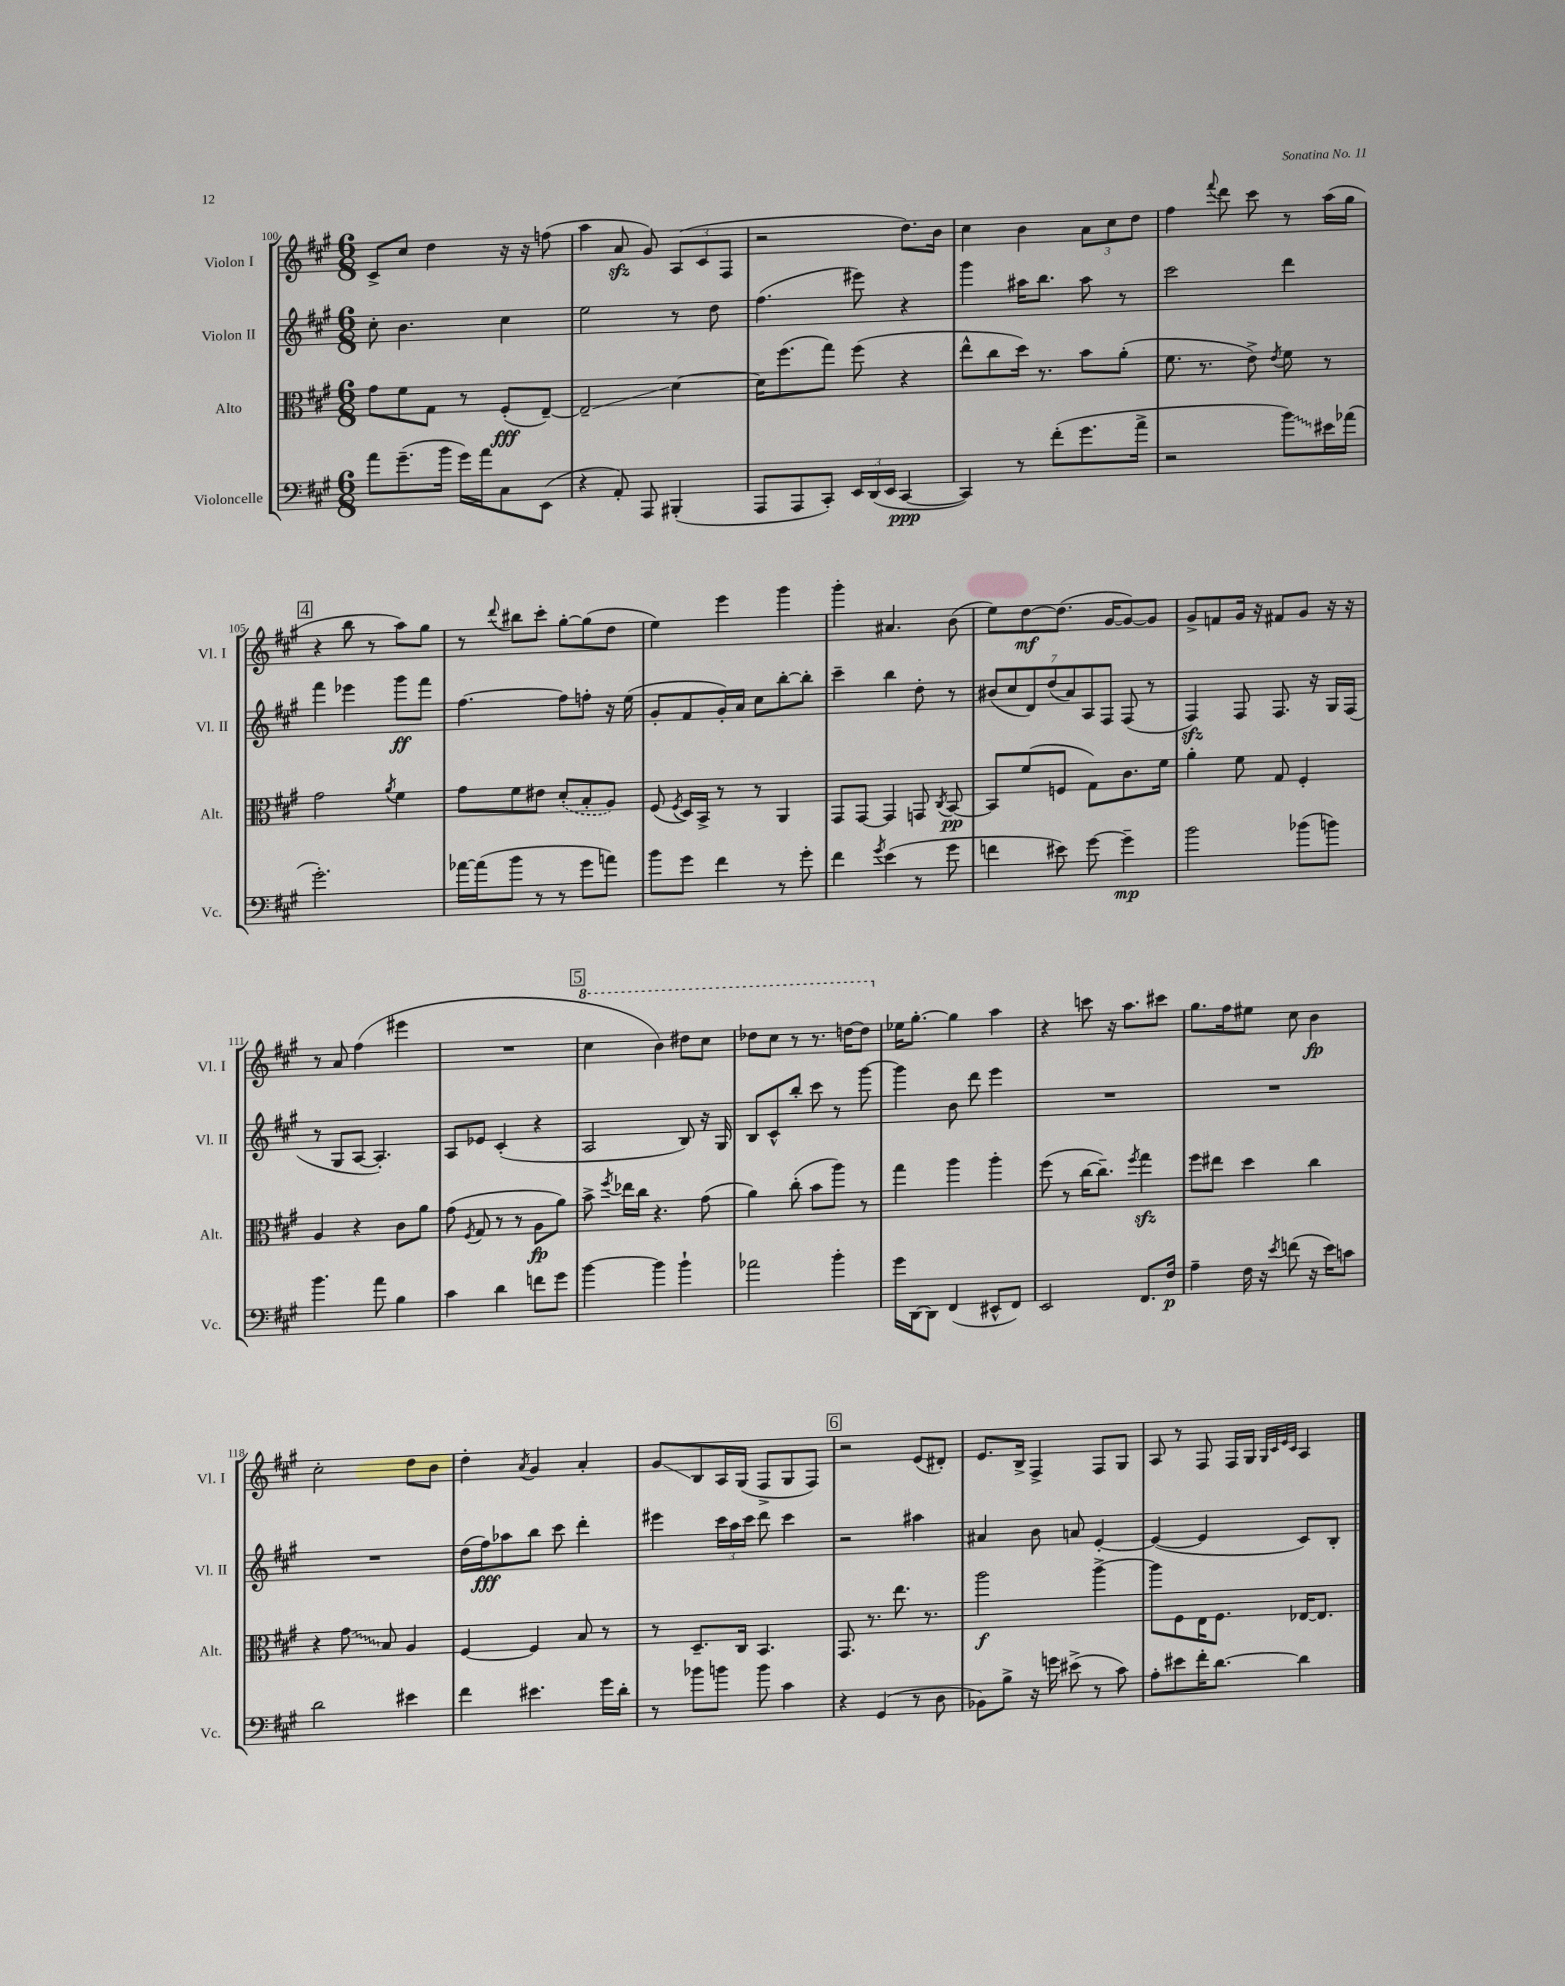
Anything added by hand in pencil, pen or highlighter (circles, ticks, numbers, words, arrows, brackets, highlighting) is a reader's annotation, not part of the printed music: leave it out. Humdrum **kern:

**kern	**kern	**kern	**kern
*staff4	*staff3	*staff2	*staff1
*clefF4	*clefC3	*clefG2	*clefG2
*k[f#c#g#]	*k[f#c#g#]	*k[f#c#g#]	*k[f#c#g#]
*M6/8	*M6/8	*M6/8	*M6/8
8a\L	8g#\L	8cc#'\	8c#^/L
(8.g#~\	8f#\	4.b\	8cc#/J
.	8G#\J	.	4dd\
16b\Jk	.	.	.
16g#\LL)	8r	.	.
16a\J	.	.	.
8C#\	(8F#'/L	4cc#\	16r
.	.	.	16r
(8EE\J	[8E~/J)	.	(8ff\
=	=	=	=
4r	2E~/]	2ee\	4aa\
8AA'/)	.	.	8a/
8AAA/	.	.	8g#/)
(4BBB#'/	[4d\	8r	(12A/L
.	.	.	12c#/
.	.	8dd\	.
.	.	.	12F#/J
=	=	=	=
8AAA/L	16d\]LK	(4.ff#\	2r
.	(8.ff#\	.	.
8AAA/	.	.	.
8CC#'/J)	8gg#\J)	.	.
24EE/LL	(8ff#\	8eee#\)	.
(24DD/	.	.	.
24EE/JJ	.	.	.
[4CC#/	4r	4r	8.dd\L)
.	.	.	16b\Jk
=	=	=	=
4CC#/])	8ee^^\L	4ggg#\	4cc#\
.	8cc#\	.	.
8r	16dd\Jk)	16aa#\LK	4b\
.	8.r	8.bb\J	.
(8f#'\L	.	.	.
8.g#\	8b\L	8aa#\	12a\L
.	.	.	12cc#\
.	(8a'\J	8r	.
.	.	.	12dd\J
16a^\Jk	.	.	.
=	=	=	=
2r	8.f#\	2ccc#\	4ff#\
.	8.r	.	.
.	.	.	8qqfff#/
.	.	.	8ddd\
.	8e^\)	.	8ccc#\
.	8qe/	.	.
8b\L)	8f#\	4ddd\	8r
16e#\L	8r	.	(16aa\LL
(16a-\JJ	.	.	16gg#\JJ
=	=	=	=
2.g#'\)	2g#\	4fff#\	4r
.	.	4eee-\	8bb\
.	.	.	8r
.	8qa/	.	.
.	4f#\	8ggg#\L	8aa\L)
.	.	8fff#\J	8gg#\J
=	=	=	=
[16a-\LL	8g#\L	[4.ff#\	8r
(16a-\]J	.	.	.
.	.	.	8qqddd/
8b\J	8f#\	.	8bb#\L
8r	8e#\J	.	8ccc#'\J
8r	(8d'/L	8ff#\]L	[8gg#'\L
8g#\L	8B'/	8ff'\J	(8gg#\]
8a\J)	8A/J)	16r	8dd\J
.	.	(16ee\	.
=	=	=	=
8b\L	(8F#/	8g#'/L	4ee\)
.	8qF#/	.	.
8g#\J	16D/LL)	8f#/	.
.	16BB^/JJ	.	.
4f#\	8r	16g#'/L)	4eee\
.	.	16a/JJ	.
.	8r	8cc#\L	.
8r	4AA/	[8bb'\	4ggg#\
8g#'\	.	8bb'\]J	.
=	=	=	=
4f#\	8GG#/L	4ccc#~\	4ggg#'\
.	[8GG#/J	.	.
8qg#/	.	.	.
(4e\	4GG#/]	4bb\	4.a#/
8r	8GG/	8dd'\	.
.	8qC#/	.	.
8g#\	[8BB/	8r	(8b\
=	=	=	=
4f\	8BB/]L	(14b#/L	8ee\L)
.	.	14cc#/	.
.	(8f#/	.	[8dd\
.	.	14d/)	.
.	.	(14dd/	.
8e#\)	8F/J	.	(8.dd\]J
.	.	14a/)	.
.	.	14A/	.
[8g#\	8G#\L)	.	.
.	.	14F#/J	.
.	.	.	[16g#/LK
4g#~\]	8.c#\	(8F#/	8g#/_)
.	.	8r	8g#/]J
.	16f#\Jk	.	.
=	=	=	=
2b\	4a'\	4F#/)	8g#^/L
.	.	.	8f/
.	8f#\	8F#/	16g#/Jk
.	.	.	16r
.	8G#/	8.F#/	8f#/L
(8b-\L	4F#'/	.	8g#/J
.	.	16r	.
8b\J)	.	16G#/LL	16r
.	.	(16F#/JJ	16r
=	=	=	=
4.b\	4A/	8r	8r
.	.	8G#/L	8a/
.	4r	[8A/J	(4ff#\
8a\	.	4.A'/])	.
4B\	8c#\L	.	4eee#\
.	8a\J	.	.
=	=	=	=
4c#\	(8g#\	8A/L	2.r
.	8qF#/	.	.
.	8G#/	8e-/J	.
4d\	8r	(4c#'/	.
.	8r	.	.
8f\L	8A\L	4r	.
8g#\J	8a\J)	.	.
=	=	=	=
[4b\	8b^\	2A/	4ccc#\
.	8qff#/	.	.
.	16ee-\LL	.	.
.	16cc#\JJ	.	.
4b\]	4.r	.	4bb\)
4b`\	.	8B/)	8ddd#\L
.	(8g#\	16r	8ccc#\J
.	.	16G#/	.
=	=	=	=
2a-\	4a\)	8B/L	8ddd-\L
.	.	8c#^^/	8ccc#\J
.	(8cc#'\	8bb'/J	8r
.	8b\L	8ccc#\	8.r
4b'\	8aa\J)	8r	.
.	.	.	[16ddd\LK
.	8r	[8ggg#\	8ddd\]J
=	=	=	=
16g#\LL	4gg#\	4ggg#\]	16ee-\LK
[16DD\J	.	.	[8.gg#'\J
8DD\]J	.	.	.
(4FF#/	4aa\	8b\	4gg#\]
.	.	8ddd\	.
8EE#^^/L	4aa'\	4eee\	4aa\
8FF#/J)	.	.	.
=	=	=	=
2EE/	(8ff#\	2.r	4r
.	8r	.	.
.	[16cc#\LK	.	8ccc\
.	8.cc#~\]J)	.	.
.	.	.	16r
.	.	.	8.aa\L
.	8qff#/	.	.
8.FF#/L	4gg#\	.	.
.	.	.	8ccc#\J
16F#/Jk	.	.	.
=	=	=	=
4A~\	8ff#\L	2.r	8.gg#\L
.	8ee#\J	.	.
.	.	.	16ff#\k
16F#\	4dd\	.	8ee#\J
16r	.	.	.
8qe/	.	.	.
(8f\	.	.	8cc#\
16r	4cc#\	.	4b\
16e\LK)	.	.	.
8c\J	.	.	.
=	=	=	=
2d\	4r	2.r	2cc#'\
.	8g#\	.	.
.	8B/	.	.
4e#\	4A/	.	8dd\L
.	.	.	8b\J
=	=	=	=
4f#\	[4F#/	(16dd\LL	4dd'\
.	.	16ff#\J)	.
.	.	8aa-\	.
.	.	.	8qa/
4.e#\	4F#/]	8bb\J	4g#/
.	.	8ccc#\	.
.	8B/	4ddd'\	4a'/
16g#\LL	8r	.	.
16d'\JJ	.	.	.
=	=	=	=
8r	8r	4eee#\	8g#/L
8b-\L	8.D~/L	.	8B/
8b\J	.	24ccc#\LL	16A/L
.	.	24aa\	.
.	16C#/Jk	.	(16G#/JJ
.	.	24ccc#\JJ	.
8b\	4.BB/	8ddd\	8F#^/L
4c#\	.	4ccc#\	8G#/
.	.	.	8F#/J)
=	=	=	=
4r	8.GG#/	2r	2r
.	8.r	.	.
(4GG#/	.	.	.
.	8.ee\	.	.
8r	.	4aa#\	(8e/L
.	8.r	.	.
8D\	.	.	8d#'/J)
=	=	=	=
8BB-\L)	2aa\	4a#/	8.e/L
8B^\J	.	.	.
.	.	.	16B^/Jk
16r	.	8b\	4F#^/
16g\	.	.	.
(8e#^\	.	8a/	.
8r	[4aa^\	[4e'/	8F#/L
8c#\)	.	.	8G#/J
=	=	=	=
8A'\L	8aa\]L	(4e/_	8A/
8e#\	8F#\	.	8r
16f#'\K	16E\K	4e/]	8F#/
[8.d\J	8.F#\J	.	.
.	.	.	16F#/LL
.	.	.	16G#/JJ
.	.	.	32qqG#/LLL
.	.	.	32qqc#/
.	.	.	32qqe/
.	.	.	32qqc#/JJJ
4d\]	[16E-/LK	8c#/L)	4A/
.	8.E-/]J	.	.
.	.	8B'/J	.
==	==	==	==
*-	*-	*-	*-
